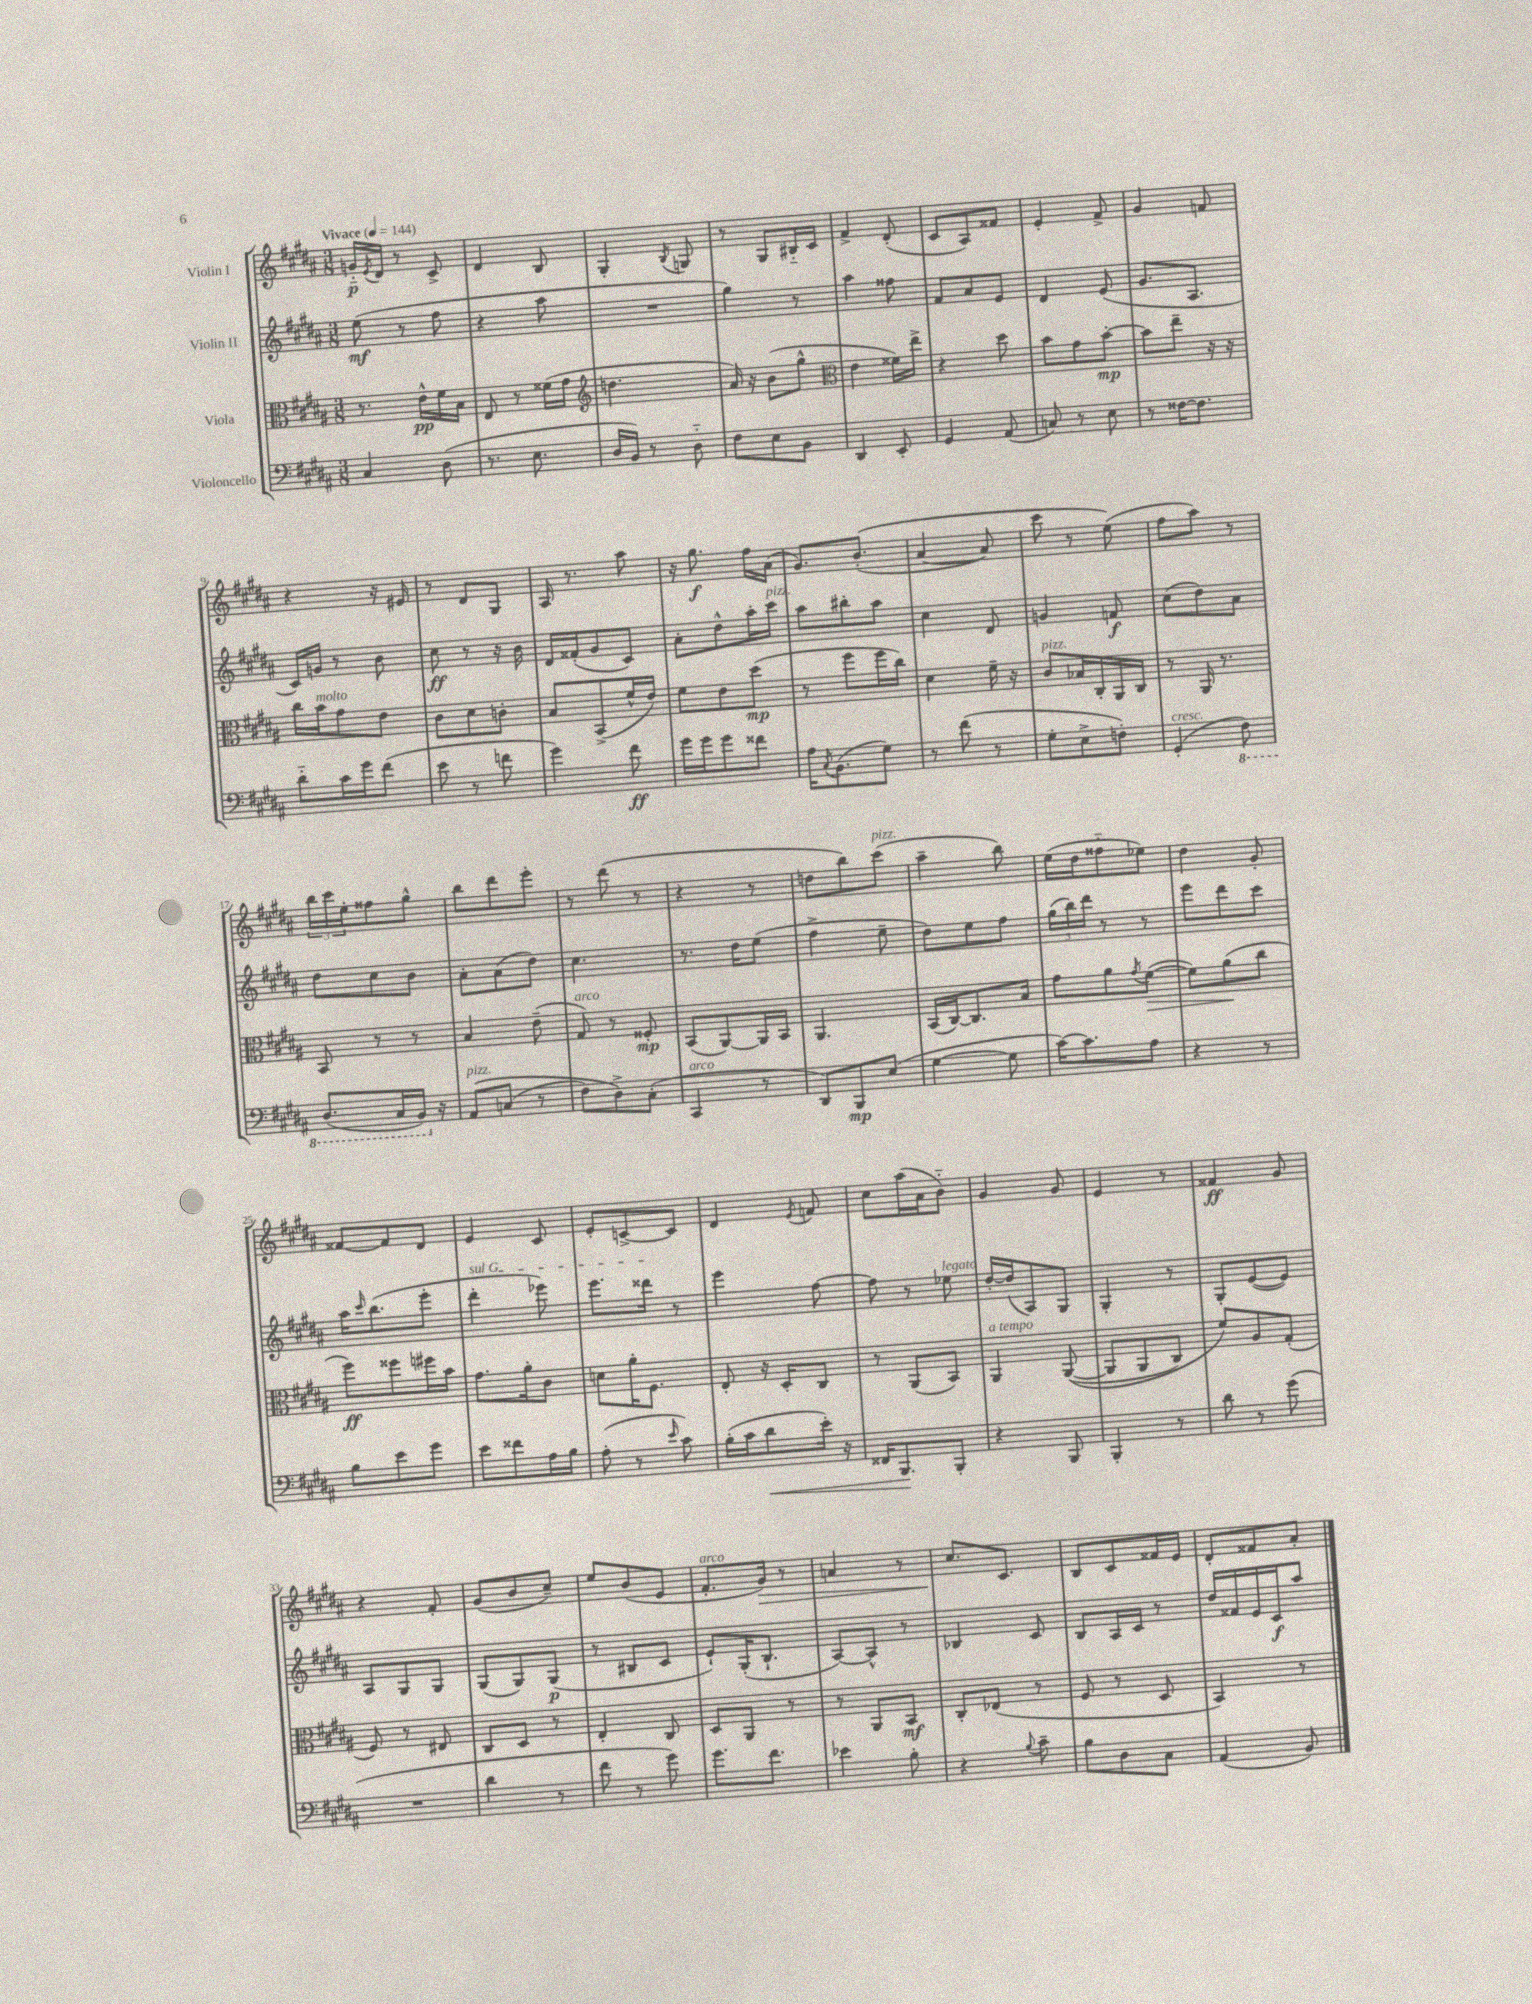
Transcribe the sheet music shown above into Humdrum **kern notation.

**kern	**kern	**kern	**kern
*staff4	*staff3	*staff2	*staff1
*clefF4	*clefC3	*clefG2	*clefG2
*k[f#c#g#d#a#]	*k[f#c#g#d#a#]	*k[f#c#g#d#a#]	*k[f#c#g#d#a#]
*M3/8	*M3/8	*M3/8	*M3/8
*MM144	*MM144	*MM144	*MM144
4C#	8.r	(8ee	16g'~
.	.	.	8qe
.	.	.	16d#
.	.	8r	8r
.	16e^^	.	.
(8D#	16f#	8ff#	8c#^
.	16B	.	.
=	=	=	=
8.r	8E	4r	4d#
.	8r	.	.
8.E	.	.	.
.	(16f##	8aa#	8B
.	16g#	.	.
=	=	=	=
*	*clefG2	*	*
16D#	4.dd	4.r	4G#'
16BB)	.	.	.
8r	.	.	.
.	.	.	8qB
8D#'~	.	.	8G
=	=	=	=
8F#	16a#)	4gg#)	8r
.	16r	.	.
8E	(8b	.	8G#
8BB	8gg#^^	8r	16B#'~
.	.	.	16c#
=	=	=	=
*	*clefC3	*	*
4DD#	4e	4aa#	4f#^
8EE'	16f##)	8ff##	(8d#'
.	16ee^	.	.
=	=	=	=
4GG#	4r	8f#	8c#
.	.	8a#	8A#)
(8AA#	8dd#	8e	8f##
=	=	=	=
8C)	8b	4d#	4e'
8r	8g#	.	.
8E	[8b'	(8e	8f#^
=	=	=	=
8r	8b]	8.g#	4g#
[16F##	8ee~	.	.
8.F##]	.	8.A#	.
.	16r	.	8f
.	16r	.	.
=	=	=	=
8d#'~	16cc#	16c#)	4r
.	16b	16g	.
16c#	8g#	8r	.
16g#	.	.	.
(8f#	8e	8b	16r
.	.	.	16e#
=	=	=	=
8e	8c#	8cc#	8r
8r	8d#	8r	8d#
8f	8c'	16r	8G#
.	.	16b	.
=	=	=	=
4g#)	8B	16d#	16A#
.	.	(16f##'	8.r
.	(8BB^	8g#	.
8f#	16f#^^	8c#)	8aa#
.	16e)	.	.
=	=	=	=
16g#	8f#	8a#'	16r
16g#	.	.	8.gg#
8g#	8e	8dd#^^	.
8f##	(8dd#	16aa#'	16ff#
.	.	16ccc#	(16a#
=	=	=	=
16A#	8r	8aa#	8.g#)
8qC#	.	.	.
(8.BB	.	.	.
.	8ff#	8bb#'	.
.	.	.	&((8.b'
8G#)	16ff#	8aa#	.
.	16cc#)	.	.
=	=	=	=
8r	4d#	4cc#	[4a#
(8f#	.	.	.
8r	16f#~	8d#	8a#])
.	16r	.	.
=	=	=	=
8G#'	8c#	4g	8ccc#
8E^	16B-	.	8r
.	16C#'	.	.
8F')	16AA#	8f	(8ee&)
.	16C#	.	.
=	=	=	=
(4GG#'	8r	(8cc#	8ff#
.	16AA#	8dd#)	8aa#)
.	8.r	.	.
8FF#)	.	8a#	8r
=	=	=	=
(8.DD#	8BB	8dd#	24bb
.	.	.	24ccc#
.	.	.	24ee'
.	8r	8cc#	8ff##
16CC#	.	.	.
16BBB)	8r	8b	8gg#^^
16r	.	.	.
=	=	=	=
&(8AA#	4B	8a#'	8bb
(8C	.	(8a#	8ddd#
8r	(8e~	8dd#)	8eee'
=	=	=	=
8F#)	8G#)	4.cc#	8r
8D#^&)	8r	.	(8ddd#
(8C#'	8F##'	.	8r
=	=	=	=
4CC#	(8BB	8.r	4r
.	[8AA#)	.	.
.	.	16dd#	.
8r	16AA#]	(8ee	8r
.	16BB	.	.
=	=	=	=
8DD#)	4.AA#	4ff#^	8dd
8BBB	.	.	8bb)
(8E	.	8ee~	(8ccc#
=	=	=	=
[4G#	(16BB	8dd#)	4aa#~
.	[16C#)	.	.
.	8.C#]	8ee	.
8G#]	.	8ff#	8bb)
.	16B	.	.
=	=	=	=
[16c#)	8g#	(24gg#	(16ee
.	.	24bb)	.
8.c#]	.	.	16dd#
.	.	24ddd#	.
.	8a#	8r	8ff##'~
.	8qg#	.	.
8A#	([8f#	8r	8ee-)
=	=	=	=
4r	8f#])	8eee	4dd#
.	(8a#	8ddd#	.
8r	8cc#	8ccc#	8g#'
=	=	=	=
8B	8ff#)	16aa#	[8f##
.	.	16qqccc#	.
.	.	(8.bb	.
8e	8ff##	.	8f##]
8g#	16ff#	8eee'	8d#
.	16b	.	.
=	=	=	=
8e	8.g#	4ddd#'	4e
8f##	.	.	.
.	16a#'	.	.
16A#	8c#	8eee-)	8c#
16B	.	.	.
=	=	=	=
(8A#'	8d	8.eee	8e'
8r	16a#'	.	[8c^
.	8.F#	16ddd##	.
16qqe	.	.	.
8c#)	.	8r	8c]
=	=	=	=
(16B'	8E'	4eee	4d#
16c#	.	.	.
8d#	16r	.	.
.	16D#'	.	.
.	.	.	8qe
16e')	8C#	[8ff#	8f
16r	.	.	.
=	=	=	=
16FF##	8r	8ff#]	8cc#
8.BBB	.	.	.
.	(8AA#	8r	(16aa#
.	.	.	16a#
8BBB'	8BB)	8ee-	8b'~)
=	=	=	=
4r	4AA#	[16dd#'	4g#
.	.	(16dd#]	.
.	.	8A#)	.
8BBB	&(([8AA#	8G#	8g#
=	=	=	=
4BBB'	8AA#]	4G#'	4e
.	8AA#	.	.
8r	8C#)	8r	8r
=	=	=	=
8d#	8f#&)	8G#'	4f##
8r	8A#	([8e	.
(8g#	(8G#'	8e])	8g#
=	=	=	=
4.r	8F#)	8A#	4r
.	8r	8G#	.
.	8E#	8G#	8f#'
=	=	=	=
4d#	8C#	(8G#	(8g#
.	8D#	8G#)	8b
8r	8r	(8G#	8cc#~)
=	=	=	=
8f#	4E'	8r	8ee
8r	.	8B#	(8b
8g#)	8C#	8c#	8e
=	=	=	=
8.g#	8D#	8e`)	8.f#'
.	8AA#	(16G#'	.
8.f#	.	8.B`	16g#)
.	8r	.	8r
=	=	=	=
4e-	8r	[8A#)	4a
.	8AA#	8A#^^]	.
8B'	8BB	8r	8r
=	=	=	=
4r	8C#'	4B-	8.cc#
.	(8E-	.	.
.	.	.	8.c#
8qqB	.	.	.
8c#~	8r	8c#	.
=	=	=	=
8B	8F#	8B	8B
8D#	8r	16A#	8c#
.	.	16c#	.
8C#	8D#	8r	16f##
.	.	.	16e
=	=	=	=
(4AA#	4BB)	16dd#	8d#'
.	.	16f##	.
.	.	16e	8f##
.	.	16c#	.
8BB)	8r	8aa#	8a#'
==	==	==	==
*-	*-	*-	*-
